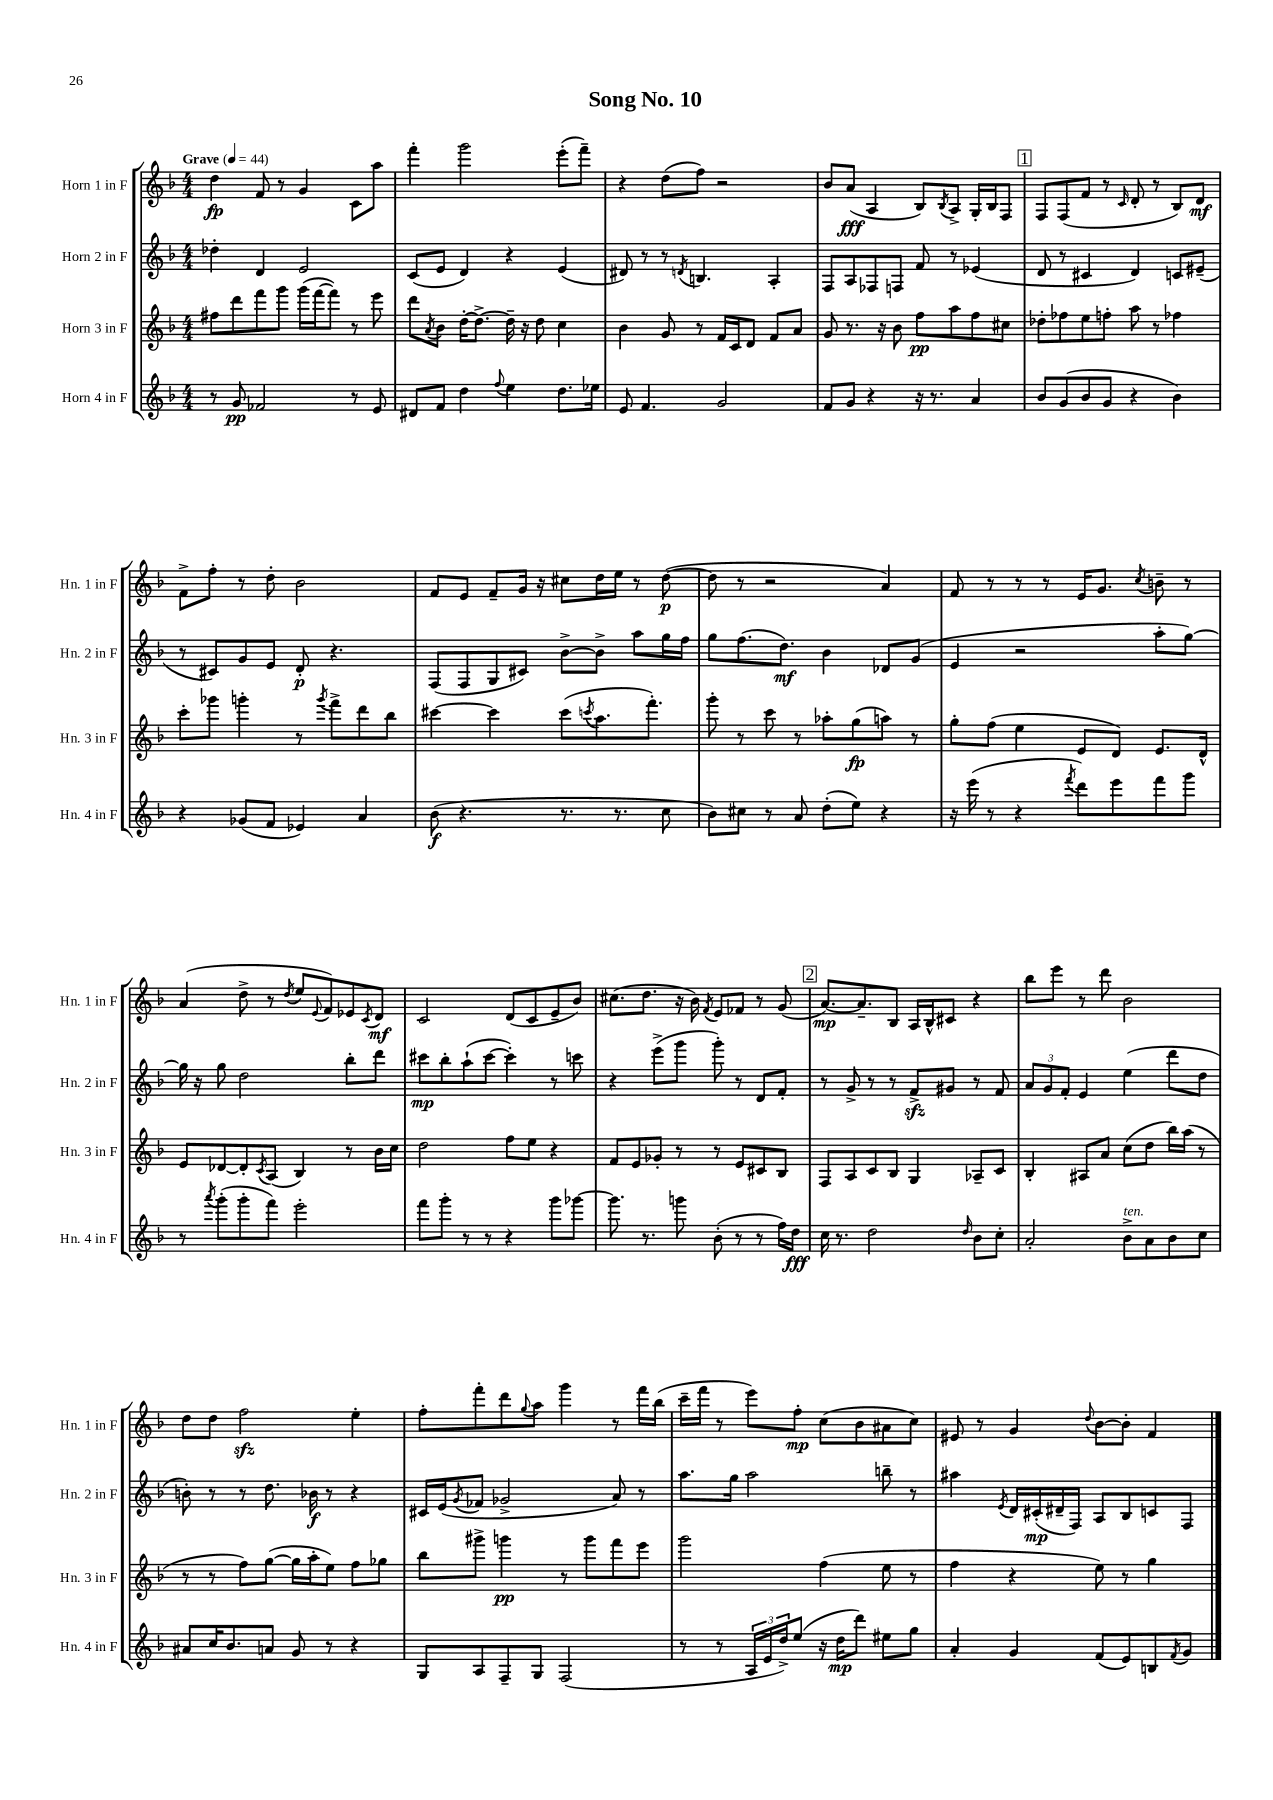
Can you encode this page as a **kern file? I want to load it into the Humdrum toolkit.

**kern	**kern	**kern	**kern
*staff4	*staff3	*staff2	*staff1
*clefG2	*clefG2	*clefG2	*clefG2
*k[b-]	*k[b-]	*k[b-]	*k[b-]
*M4/4	*M4/4	*M4/4	*M4/4
*MM44	*MM44	*MM44	*MM44
8r	8ff#\L	4dd-'\	4dd\
8g/	8ddd\	.	.
2f-/	8fff\	4d/	8f/
.	8ggg\J	.	8r
.	(16ggg\LL	2e/	4g/
.	[16fff\J	.	.
.	8fff\]J)	.	.
8r	8r	.	8c\L
8e/	8eee\	.	8aa\J
=	=	=	=
8d#/L	8ddd\L	(8c/L	4fff'\
.	8qa/	.	.
8f/J	8b-\J	8e/J	.
4dd\	[16dd'\LK	4d/)	2ggg\
.	8.dd^\_J	.	.
8qqff/	.	.	.
4ee\	16dd~\]	4r	.
.	16r	.	.
.	8dd\	.	.
8.dd\L	4cc\	(4e/	(8eee'\L
.	.	.	8fff~\J)
16ee-\Jk	.	.	.
=	=	=	=
8e/	4b-\	8d#/)	4r
4.f/	.	8r	.
.	8g/	8r	(8dd\L
.	.	8qd/	.
.	8r	4.B/	8ff\J)
2g/	16f/LL	.	2r
.	16c/J	.	.
.	8d/J	.	.
.	8f/L	4A'/	.
.	8a/J	.	.
=	=	=	=
8f/L	8g/	8F/L	8b-/L
8g/J	8.r	8A/	(8a/J
4r	.	8F-/	4A/
.	16r	.	.
.	8b-\	8F/J	.
16r	8ff\L	8f/	8B-/L)
8.r	.	.	.
.	.	.	8qB-/
.	8aa\	8r	8A^/J
4a/	8ff\	(4e-/	16G'/LL
.	.	.	16B-/J
.	8cc#\J	.	8F/J
=	=	=	=
8b-/L	8dd-'\L	8d/	8F/L
(8g/	8ff-\	8r	(8F/
8b-/	8ee\	4c#/	8f/J
8g/J	8ff'\J	.	8r
.	.	.	16qqc/
4r	8aa\	4d/)	8d'/
.	8r	.	8r
4b-\)	4ff-\	8c/L	8B-/L)
.	.	(8e#~/J	8d/J
=	=	=	=
4r	8ccc'\L	8r	8f^\L
.	8ggg-\J	8c#/L)	8ff'\J
(8g-/L	4ggg'\	8g/	8r
8f/J	.	8e/J	8dd'\
4e-/)	8r	8d'/	2b-\
.	8qggg/	.	.
.	8fff^\L	4.r	.
4a/	8ddd\	.	.
.	8bb-\J	.	.
=	=	=	=
(8b-\	[4ccc#\	(8F/L	8f/L
4.r	.	8F/	8e/J
.	4ccc#\]	8G/	8f~/L
.	.	8c#/J)	16g/Jk
.	.	.	16r
8.r	(8ccc#\L	[8b-^\L	8cc#\L
.	8qccc/	.	.
.	8.aa\	8b-^\]J	16dd\L
8.r	.	.	16ee\JJ
.	.	8aa\L	8r
.	8.fff'\J)	.	.
8cc\	.	16gg\L	([8dd\
.	.	16ff\JJ	.
=	=	=	=
8b-\L)	8ggg'\	8gg\L	8dd\]
8cc#\J	8r	(8.ff\	8r
8r	8ccc\	.	2r
.	.	8.dd\J)	.
8a/	8r	.	.
(8dd'\L	8aa-'\L	4b-\	.
8ee\J)	(8gg\	.	.
4r	8aa\J)	8d-/L	4a/)
.	8r	(8g/J	.
=	=	=	=
16r	8gg'\L	4e/	8f/
(16eee\	.	.	.
8r	(8ff\J	.	8r
4r	4ee\	2r	8r
.	.	.	8r
8qfff/	.	.	.
8ddd\L)	8e/L	.	16e/LK
.	.	.	8.g/J
8eee\	8d/J)	.	.
.	.	.	8qcc/
8fff\	8.e/L	8aa'\L	8b~\
8ggg\J	.	[8gg\J)	8r
.	16d^^/Jk	.	.
=	=	=	=
8r	8e/L	16gg\]	(4a/
.	.	16r	.
8qaaa/	.	.	.
(8ggg'\L	[8d-/	8gg\	.
8ggg'\	8d-'/]	2dd\	8dd^\
.	8qc/	.	.
8fff\J)	(8A/J	.	8r
.	.	.	8qdd/
2eee'\	4B-/)	.	8ee/L
.	.	.	8qqe/
.	.	.	8f/)
.	8r	8bb-'\L	8e-/
.	.	.	8qc/
.	16b-\LL	8ddd\J	8d/J
.	16cc\JJ	.	.
=	=	=	=
8fff\L	2dd\	8ccc#\L	2c/
8ggg'\J	.	8bb-'\	.
8r	.	(8aa`\	.
8r	.	[8ccc#\J	.
4r	8ff\L	4ccc#'\])	(8d/L
.	8ee\J	.	8c/
8ggg\L	4r	8r	8e~/
[8ggg-\J	.	8ccc\	8b-/J)
=	=	=	=
8.ggg-\]	8f/L	4r	(8.cc#\L
.	8e/	.	.
8.r	.	.	8.dd\J
.	8g-'/J	(8eee^\L	.
8ggg\	8r	8ggg\J	16r
.	.	.	16b-\)
.	.	.	8qf/
(8b-'\	8r	8ggg'\)	8e/L
8r	8e/L	8r	8f-/J
8r	8c#/	8d/L	8r
16ff\LL)	8B-/J	8f'/J	(8g/
16dd\JJ	.	.	.
=	=	=	=
16cc\	8F/L	8r	[8.a/L)
8.r	.	.	.
.	8A/	8g^/	.
.	.	.	8.a~/]
2dd\	8c/	8r	.
.	8B-/J	8r	8B-/J
.	4G/	8f^/L	16A/LL
.	.	.	16B-^^/J
.	.	8g#/J	8c#/J
16qqdd/	.	.	.
8b-\L	8A-~/L	8r	4r
8cc'\J	8c/J	8f/	.
=	=	=	=
2a'/	4B-'/	12a/L	8bb-\L
.	.	12g/	.
.	.	.	8eee\J
.	.	12f'/J	.
.	8A#/L	4e/	8r
.	8a/J	.	8ddd\
8b-^\L	(8cc\L	(4ee\	2b-\
8a\	8dd\J	.	.
8b-\	16bb-\LL)	8ddd\L	.
.	(16aa\JJ	.	.
8cc\J	8r	8dd\J	.
=	=	=	=
8a#/L	8r	8b'\)	8dd\L
16cc/K	8r	8r	8dd\J
8.b-/	.	.	.
.	8ff\L)	8r	2ff\
8a/J	([8gg\J	8.dd\	.
8g/	16gg\]LL	.	.
.	16aa'\J	16b-\	.
8r	8ee\J)	8r	.
4r	8ff\L	4r	4ee'\
.	8gg-\J	.	.
=	=	=	=
8G/L	8bb-\L	16c#/LL	8ff'\L
.	.	(16e/J	.
.	.	8qg/	.
8A/	8ggg#^\J	8f-/J	8fff'\
8F~/	4ggg\	2g-^/	8ddd\
.	.	.	8qqgg/
8G/J	.	.	8aa\J
(2F/	8r	.	4ggg\
.	8ggg\L	.	.
.	8fff\	8a/)	8r
.	8eee\J	8r	16fff\LL
.	.	.	(16bb-\JJ
=	=	=	=
8r	2ggg\	8.aa\L	16ccc~\LL
.	.	.	16fff\JJ
8r	.	.	8r
.	.	16gg\Jk	.
24A/LL	.	2aa\	8eee\L)
24e/	.	.	.
24dd^/J)	.	.	.
(8ee/J	.	.	8ff'\J
16r	(4ff\	.	(8cc\L
16dd\LK	.	.	.
8ddd\J)	.	.	8b-\
8ee#\L	8ee\	8bb~\	8a#\
8gg\J	8r	8r	8cc\J)
=	=	=	=
4a'/	4ff\	4aa#\	8e#/
.	.	.	8r
.	.	8qe/	.
4g/	4r	16d/LL	4g/
.	.	(16c#'/	.
.	.	16d#~/	.
.	.	16F/JJ)	.
.	.	.	8qqdd/
(8f/L	8ee\)	8A/L	[8b-\L
8e/)	8r	8B-/	8b-'\]J
8B/	4gg\	8c/	4f/
8qf/	.	.	.
8g/J	.	8F/J	.
==	==	==	==
*-	*-	*-	*-
